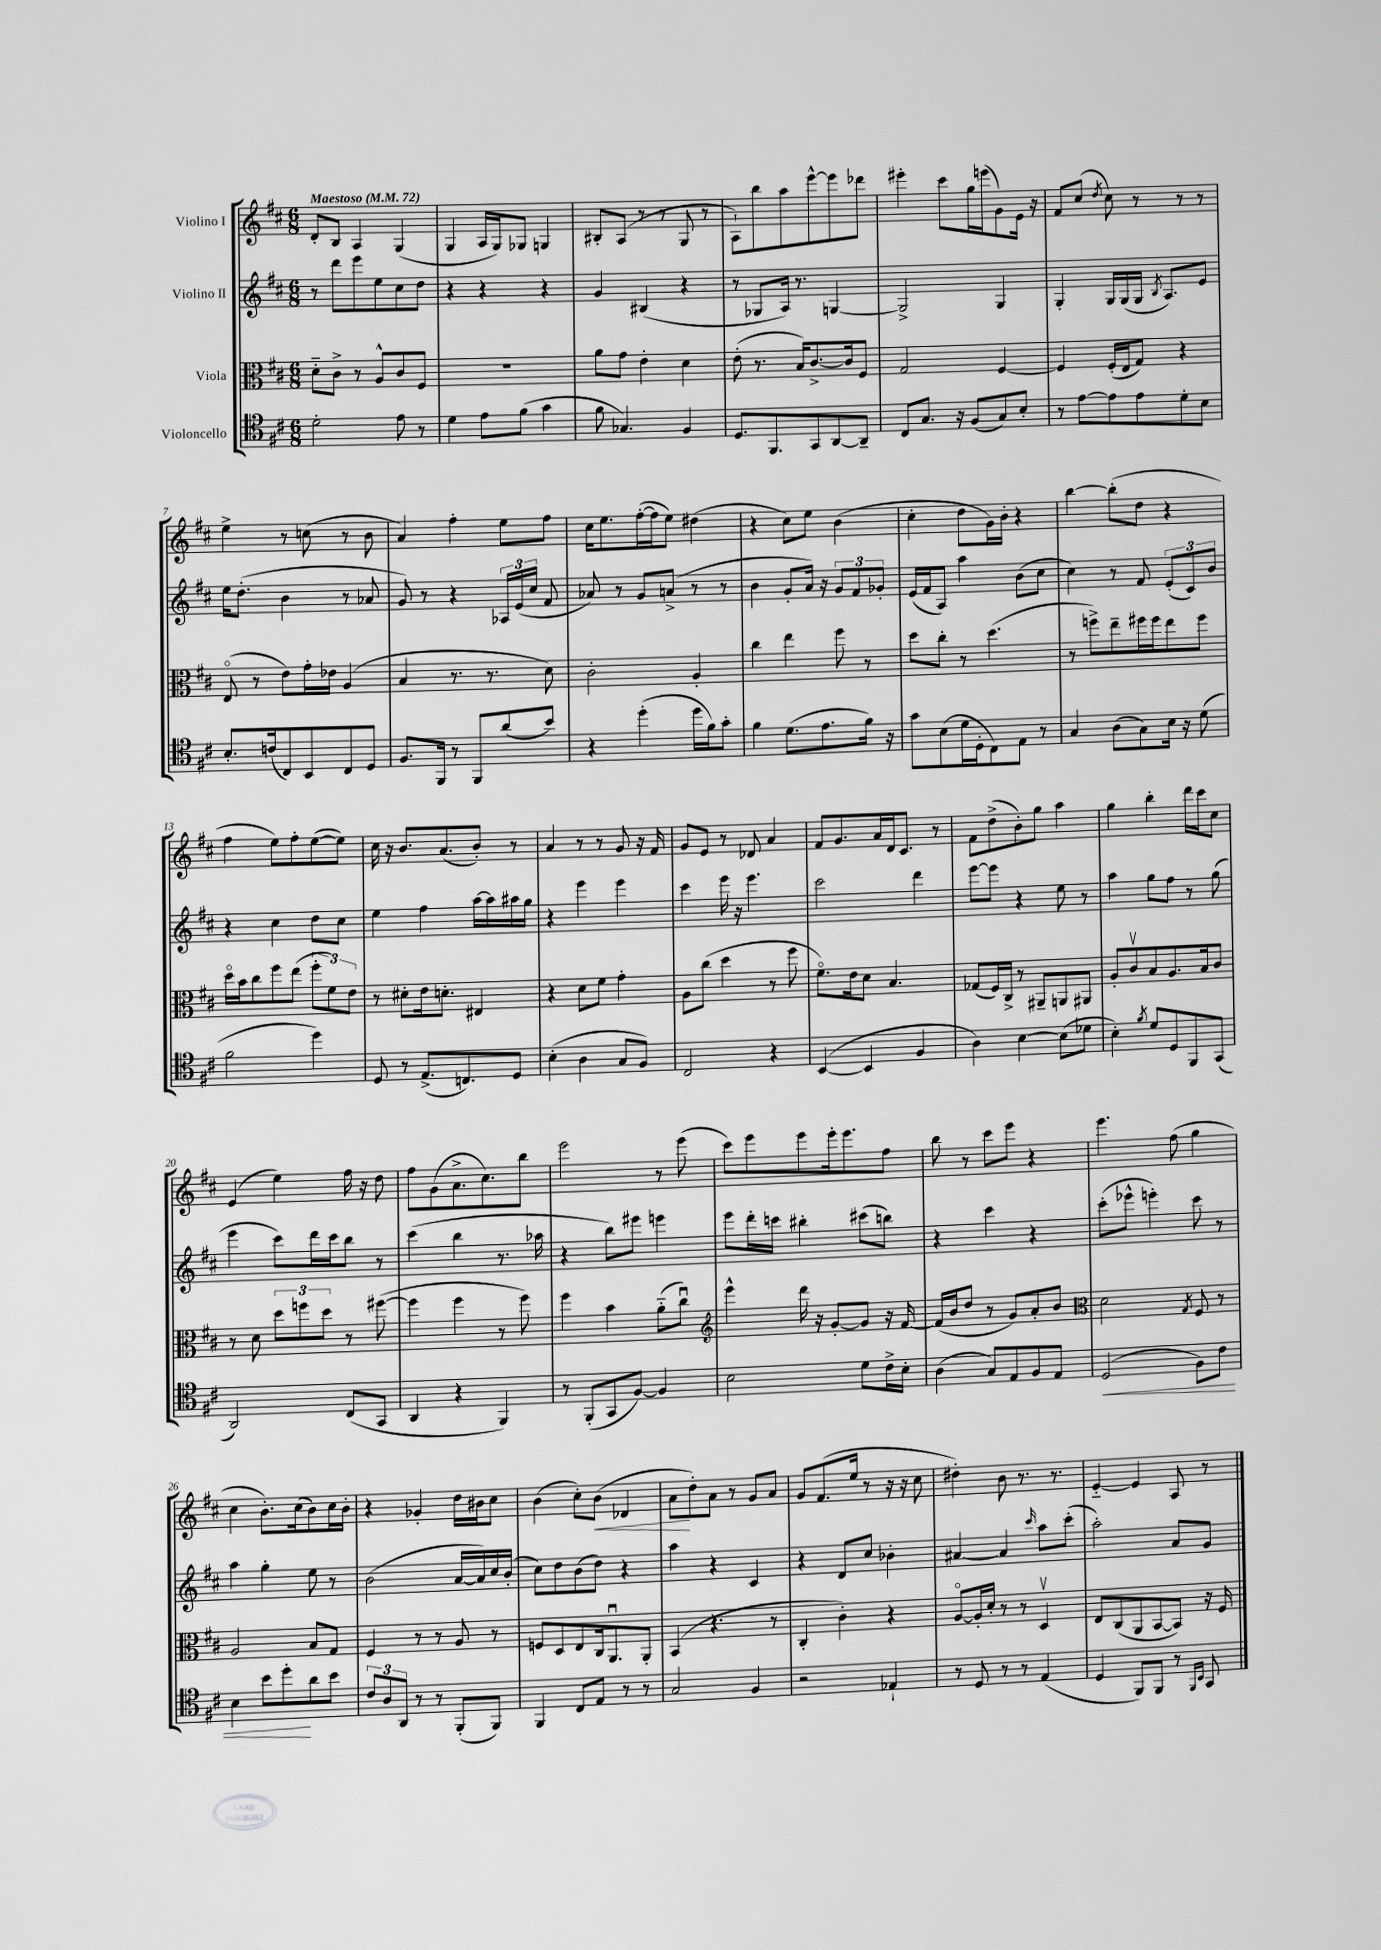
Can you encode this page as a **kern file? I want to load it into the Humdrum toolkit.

**kern	**kern	**kern	**kern
*staff4	*staff3	*staff2	*staff1
*clefC4	*clefC3	*clefG2	*clefG2
*k[f#c#]	*k[f#c#]	*k[f#c#]	*k[f#c#]
*M6/8	*M6/8	*M6/8	*M6/8
*MM72	*MM72	*MM72	*MM72
2d'	8d'~	8r	8d'
.	8c#^	8ddd	8B
.	8r	8eee	4A
.	8A^^	8ee	.
8e	8c#	8cc#	(4G
8r	8F#	8dd	.
=	=	=	=
4d	2.r	4r	4G
8e	.	4r	16A
.	.	.	16G)
(8f#	.	.	8G-
4g	.	4r	4G
=	=	=	=
8f#	8a	4g	8B#'
4.G-)	8g	.	(8A
.	4e'	(4B#	8r
.	.	.	8r
4F#	4d	4r	8G
.	.	.	8r
=	=	=	=
8.D	(8e'	8r	8A`)
.	8.r	8G-	8bb
8.FF#	.	.	.
.	.	16A)	8aa
.	16B)	8.r	.
8GG	[8.c#^	.	[8eee^^
[8AA	.	[4G	8eee]
.	16c#]	.	.
8AA~]	8F#	.	8ddd-
=	=	=	=
8C#	2G	2G^]	4eee#'
8.G	.	.	.
.	.	.	8ccc#
16r	.	.	.
(8F#	.	.	16gg
.	.	.	(16eee
8G)	[4F#	4G	8g)
8B'	.	.	16e
.	.	.	16r
=	=	=	=
8r	4F#]	4G'	8f#
[8e	.	.	(8cc#
.	.	.	8qdd
8e]	(16F#'	16G	8cc#)
.	16E	(16G	.
8e	8G)	16G	8r
.	.	8qB	.
.	.	8.A)	.
8d'	4r	.	8r
8B	.	8e	8r
=	=	=	=
8.B'	(8Eo	16ee	4ee^
.	.	(8.dd'	.
.	8r	.	.
(16c	.	.	.
8C#)	8e)	4b	8r
8BB	16g'	.	(8cc
.	16e-	.	.
8C#	(4A	8r	8r
8D	.	8a-	8b
=	=	=	=
8.F#	4B	8g)	4a)
.	.	8r	.
16FF#	.	.	.
8r	8.r	4r	4ff#'
8FF#	.	.	.
.	8.r	.	.
(8a	.	24A-	8ee
.	.	(24e	.
.	.	24cc#	.
8b)	8d)	8f#	8ff#
=	=	=	=
4r	2c#'	8a-)	16cc#
.	.	.	8.ee
.	.	8r	.
(4dd'	.	8g	([16ff#'
.	.	.	16ff#]
.	.	(8a^	8ee)
16dd	4A'	8r	(4dd#
16f#)	.	.	.
8g'	.	8r	.
=	=	=	=
4f#	4cc#	4b	4r
(8.d	4ee	8g'	8cc#)
.	.	16a)	8ee
8.e	.	16r	.
.	8ff#	12g	(4b
.	.	12f#	.
16f#)	8r	.	.
.	.	12g-'	.
16r	.	.	.
=	=	=	=
8g	8dd	(16e	4cc#'
.	.	16f#	.
(8B	8cc#'	8A)	.
16d	8r	4aa	8dd
16D'	.	.	.
8C#)	(4.dd	.	16g)
.	.	.	16b'
8E	.	(8b	4r
8r	.	8cc#	.
=	=	=	=
4G	8r	4cc#)	[4bb
.	8ff^)	.	.
(8A	8ee~	8r	(8bb']
8G)	16ff#	8f#	8dd
.	16ff#	.	.
16B	8ee	(12e'	4r
16r	.	.	.
.	.	12c#)	.
(8d	8ff#	.	.
.	.	12b	.
=	=	=	=
2f#	16ddo	4r	4ff#
.	16b	.	.
.	8cc#	.	.
.	8ff#	4cc#	8ee)
.	(8ee	.	8ff#'
4dd)	12ff#'	8dd	([8ee
.	12f#)	.	.
.	.	8cc#	8ee])
.	12e	.	.
=	=	=	=
8D	8r	4ee	16cc#
.	.	.	16r
8r	8d#'	.	8.b
(8.E^	16e	4ff#	.
.	8.d'	.	(8.a
8.C)	.	.	.
.	4E#	[16aa	8b')
.	.	16aa]	.
8D	.	16aa#	8r
.	.	16gg	.
=	=	=	=
(4B'	4r	4r	4a
4A	8d	4eee	8r
.	8f#	.	8r
8G	4g'	4eee	8g
8F#)	.	.	16r
.	.	.	16f#
=	=	=	=
2C#	8A	4ccc#	8g
.	(8cc#	.	8e
.	4dd	16eee	8r
.	.	16r	.
.	.	4.eee	8d-
4r	8r	.	4a
.	8ff#	.	.
=	=	=	=
([4BB	8.f#o)	2ccc#	8f#
.	.	.	8.g
.	16e	.	.
4BB]	8d	.	.
.	.	.	16a
.	4.B	.	16d
.	.	.	8.c#
4F#	.	4ddd	.
.	.	.	8r
=	=	=	=
4A)	(8G-	[8eee	8f#
.	16F#)	8eee]	(8dd^
.	16C#^	.	.
[4B	8r	4r	8b')
.	8AA#~	.	8gg
(8B]	8AA	8ee	4aa
8d-	8AA#	8r	.
=	=	=	=
4B')	8A'	4aa	4gg
.	8c#v	.	.
8qf#	.	.	.
8d	8B	8gg	4bb'
8D	8.A	8ff#	.
8FF#	.	8r	16ddd
.	16B	.	16ccc#
(8GG	8c#	(8gg	8cc#
=	=	=	=
2AA)	8r	4eee	(4e
.	8d	.	.
.	12dd	8ccc#)	4ee)
.	12ff	.	.
.	.	16ddd	.
.	12dd	.	.
.	.	16ccc#	.
(8C#	8r	8bb	16ff#
.	.	.	16r
8GG	([8ff#	8r	8dd
=	=	=	=
4AA	4ff#]	(4ccc#	8ff#
.	.	.	(8g
4r	4ff#	4bb	8.a^
.	.	.	8.cc#)
4FF#)	8r	8.r	.
.	8ff#)	.	8bb
.	.	16aa-	.
=	=	=	=
8r	4ff#	4r	2eee
(8FF#'	.	.	.
8GG	4b	8bb)	.
[8F#)	.	8eee#	.
4F#]	(8a'~	4eee	8r
.	8cc#u)	.	(8eee
=	=	=	=
*	*clefG2	*	*
2B	4eee^^	8eee	8ccc#)
.	.	16ddd'	8eee
.	.	16ccc	.
.	16ddd	4bb#'	8eee
.	16r	.	.
.	[8g'	.	16eee'
.	.	.	8.eee
8d	8g]	(8ccc#	.
16c#^	16r	8bb)	8ff#
16B'	[16f#	.	.
=	=	=	=
(4A	(16f#]	4r	8bb
.	16b	.	.
.	8dd	.	8r
8G)	8r	4ccc#	8ccc#
8E	8g)	.	8eee
8F#	8a'	4r	4r
8E	8b	.	.
=	=	=	=
*	*clefC3	*	*
(2D	2d	(8ccc#'	4.eee
.	.	8eee-^^	.
.	.	4eee')	.
.	.	.	(8ff#
.	8qG	.	.
8F#)	8F#	8ccc#	4gg
8c#	8r	8r	.
=	=	=	=
4B	2A	4aa	4cc#
8b	.	4gg'	8.b')
8dd'	.	.	.
.	.	.	(16cc#
8a	8B	8ee	8b)
8b	8G	8r	16cc#
.	.	.	16b'
=	=	=	=
12c#	4F#	(2b	4r
12A	.	.	.
12AA	.	.	.
8r	8r	.	4g-'
8r	8r	.	.
(8FF#'	8A	[16a	16dd
.	.	16a])	16b#
8FF#)	8r	16cc#	8cc#
.	.	(16b'	.
=	=	=	=
4FF#	8F	8cc#)	(4b
.	8D	8dd	.
8C#	8E	(8b	8cc#')
8E	16C#	8dd)	(8b
.	8.AAu	.	.
8r	.	4r	4d-
8r	8AA'	.	.
=	=	=	=
2G	(4BB	4aa	8a
.	.	.	8dd')
.	4.r	4r	8a
.	.	.	8r
4F#	.	4c#	8g
.	8r	.	8a
=	=	=	=
2r	4C#'	4r	8g
.	.	.	(8.f#
.	4c#')	8d	.
.	.	.	16ee
.	.	8cc#	8r
4E-`	4r	4b-'	16r
.	.	.	16r
.	.	.	8cc#
=	=	=	=
8r	[8Ao	[4a#	4dd#')
8D	16A']	.	.
.	16d'	.	.
8r	8r	4a#]	8b
8r	8r	.	8.r
.	.	16qqccc#	.
(4E	4Dv	8aa	.
.	.	.	8.r
.	.	(8ccc#'	.
=	=	=	=
4D	8E	2aa')	[4e'~
.	(8C#	.	.
8FF#)	8AA	.	4e]
8FF#	[8BB	.	.
8r	8BB])	8a	8A
16qqFF#	.	.	.
16qqBB	.	.	.
8GG	16r	8g	8r
.	16F#	.	.
==	==	==	==
*-	*-	*-	*-
